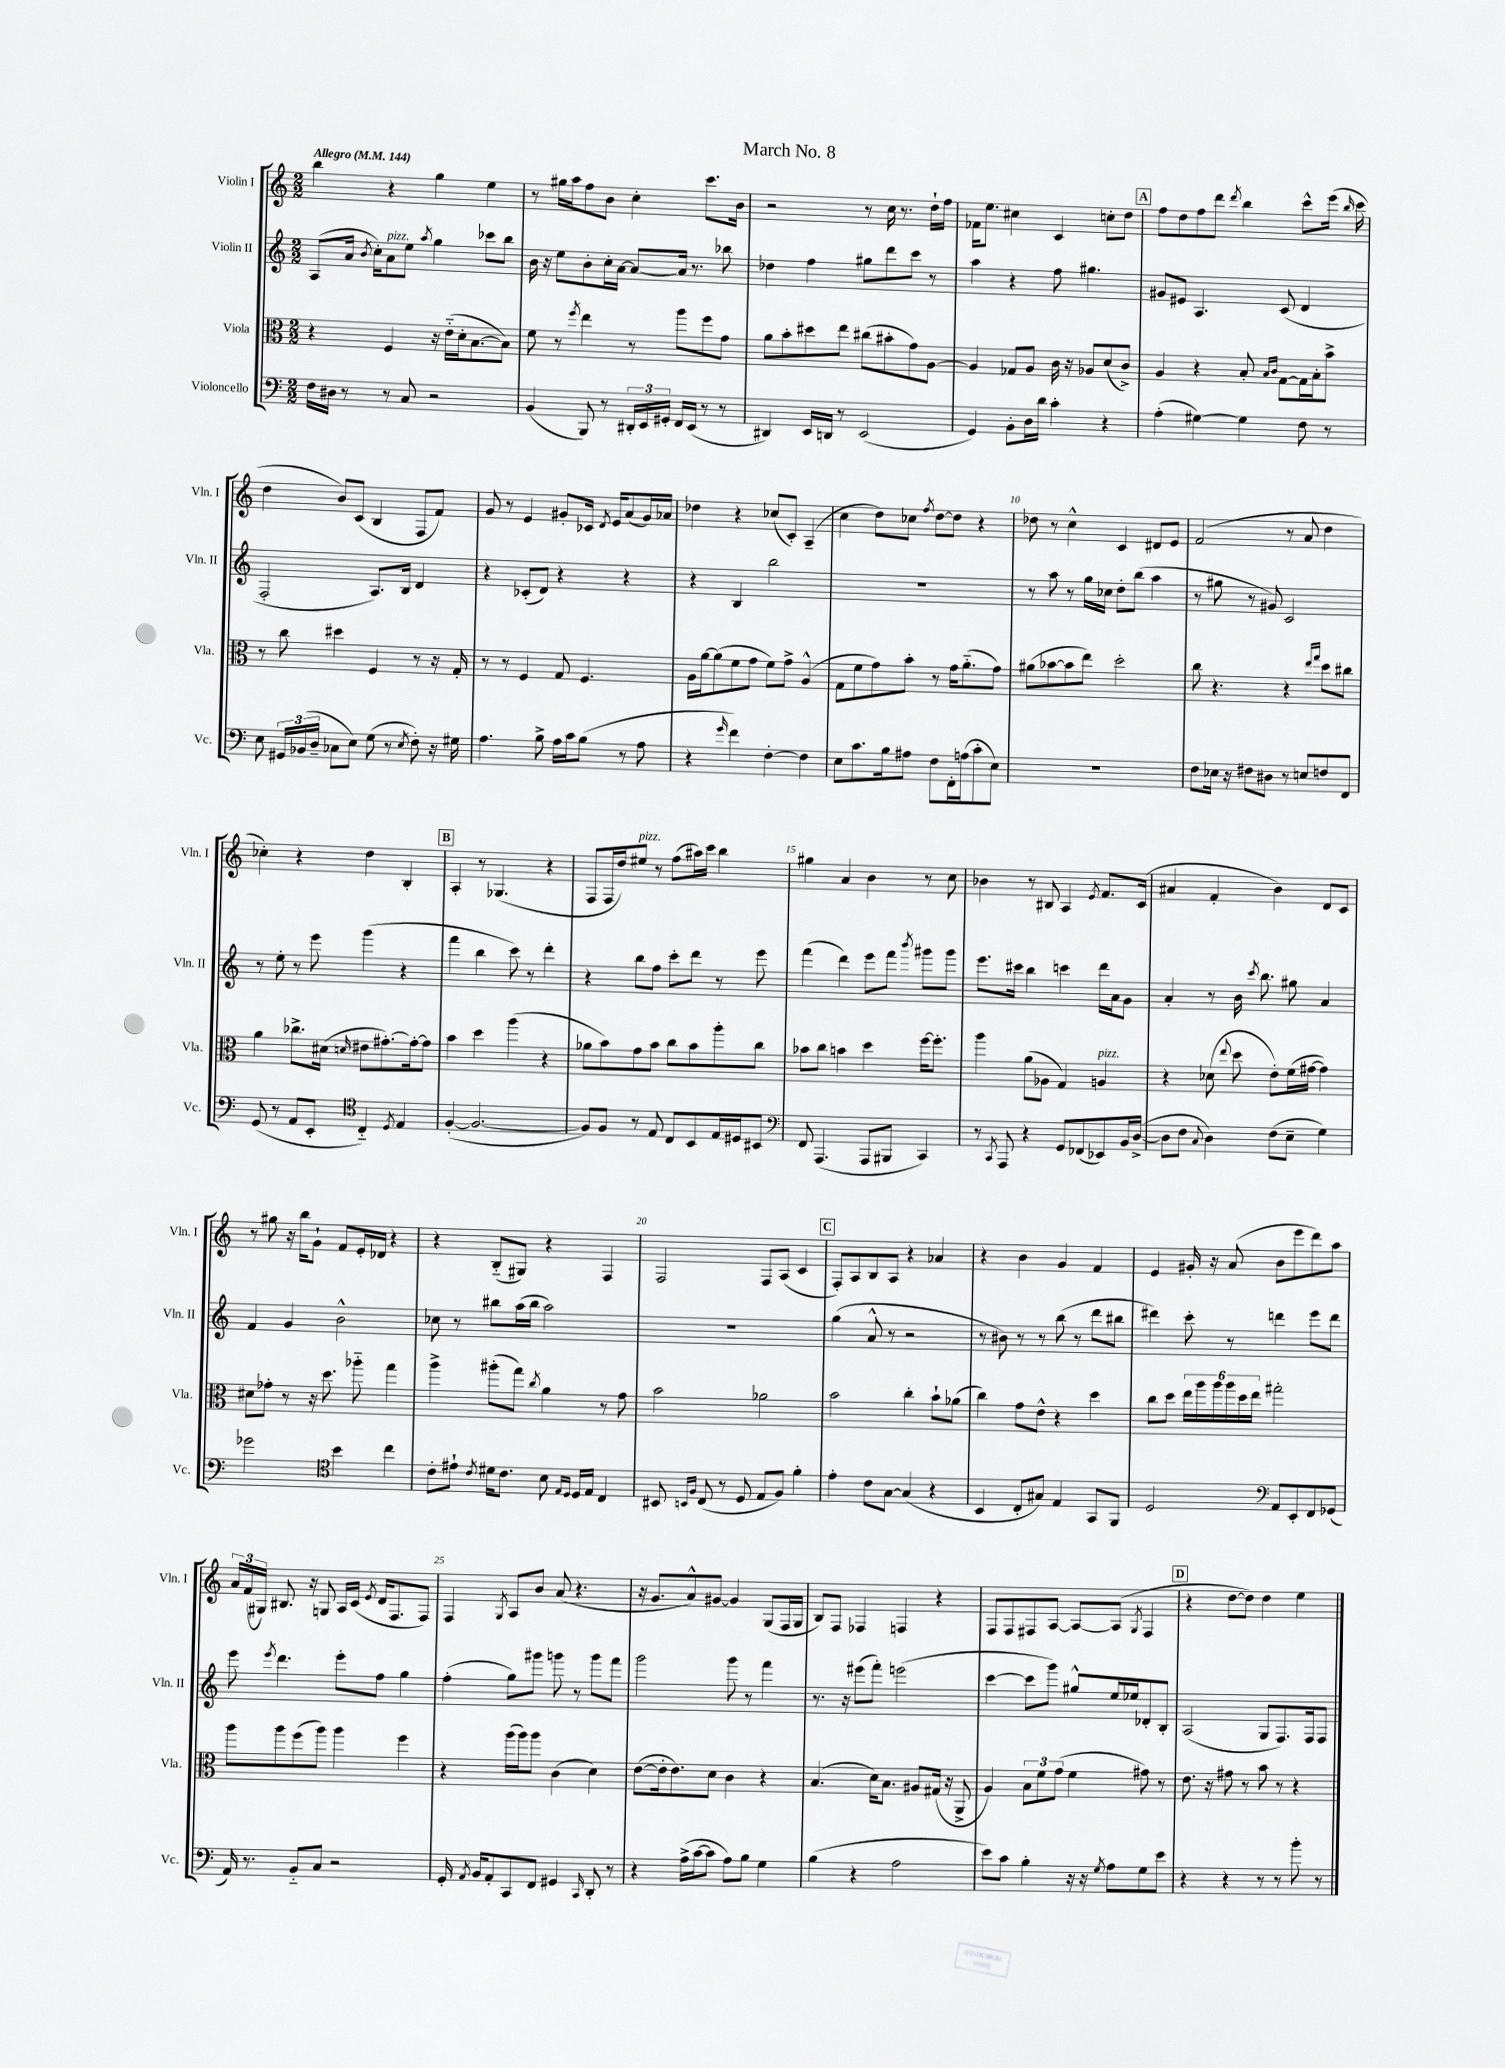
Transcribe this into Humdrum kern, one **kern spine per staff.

**kern	**kern	**kern	**kern
*part4	*part3	*part2	*part1
*staff4	*staff3	*staff2	*staff1
*I"Violoncello	*I"Viola	*I"Violin II	*I"Violin I
*I'Vc.	*I'Vla.	*I'Vln. II	*I'Vln. I
*clefF4	*clefC3	*clefG2	*clefG2
*k[]	*k[]	*k[]	*k[]
*M2/2	*M2/2	*M2/2	*M2/2
*MM144	*MM144	*MM144	*MM144
=1	=1	=1	=1
!	!	!	!LO:TX:a:B:t=Allegro
16F\LL	4r	(8A/L	4bb\
16D#X\JJ	.	.	.
8r	.	16a/Jk	.
.	.	8qb/	.
.	.	16cc'\KL)	.
!	!	!LO:TX:a:i:t=pizz.	!
8r	4F/	8a\	4r
8C/	.	8ee\J	.
.	.	8qaa/	.
2r	16r	4gg\	4gg\
.	(16e\LL	.	.
.	16d'\J	.	.
.	[8.B\	.	.
.	.	8ccc-X\L	4ee\
.	8B\J])	8bb\J	.
=2	=2	=2	=2
(4BB/	8f\	16b\	8r
.	.	16r	.
.	8r	8ee\L	16gg#X\LL
.	.	.	16aa\J
.	8qff/	.	.
8BBB/)	4ee\	8b'\	8ff\
8r	.	16cc'\L	8b\J
.	.	[16a\JJ	.
24DD#X'/LL	8r	8a/L_	4cc'\
24EE/	.	.	.
24GG#X'/JJ	.	.	.
16FF/LL	8aa\L	16a/Jk]	.
(16EE/JJ	.	8.r	.
8r	8ff\	.	8.ccc\L
8r	8g\J	8bb-X\	.
.	.	.	16b\Jk
=3	=3	=3	=3
4DD#X/)	8a\L	4dd-X\	2r
.	8b'\	.	.
16EE/LL	8dd#X\	4ff\	.
16DDn/JJ	.	.	.
8r	8ee\J	.	.
(2EE/	(8cc#X\L	8gg#X\L	8r
.	8b#X'\	8ddd\	16cc\
.	.	.	8.r
.	8g\)	8ccc\J	.
.	[8A\J	8r	16dd`\LL
.	.	.	16ff\JJ
=4	=4	=4	=4
4GG/)	4A/]	4aa\	16f-X\KL
.	.	.	8.ee\J
8BB'\L	8G-X/L	4r	4cc#X\
16D\L	8A/J	.	.
16d\JJ	.	.	.
4c'\	16c\	8ff\	4c/
.	16r	.	.
.	8A-X/L	4.gg#X\	.
4r	(8d/	.	8ccn'\L
.	8c^/J)	.	8dd\J
!!LO:REH:place=s1:t=A
=5	=5	=5	=5
(4A'\	4A/	8g#X/L	8ff\L
.	.	8e#X/J	8dd\
[4G#X\)	4r	4.A/	8ff\
.	.	.	8ddd\J
.	.	.	8qddd/
4G#\]	8B'/	.	4bb\
.	16qqB/LL	.	.
.	16qqc/JJ	.	.
.	[8G\L	(8c/	.
8F\	16G\L]	4d/	8ccc^^\L
.	16B'\J	.	.
8r	8b^\J	.	(16eee\Jk
.	.	.	16qqbb/
.	.	.	16ccc\
!!LO:LB:g=z
=6	=6	=6	=6
8E\	8r	2F'/	4dd\
24GG#X/LL	8cc\	.	.
(24BB-X/	.	.	.
24D~/JJ	.	.	.
8C-X\L	4dd#X\	.	8b/L)
8E\J)	.	.	(8c/J
(8G\	4F/	8.A/L)	4B/
8r	.	.	.
.	.	16B/Jk	.
8qE/	.	.	.
8F'\)	8r	4d/	8F/L
16r	16r	.	8f/J)
16G#X\	16G'/	.	.
=7	=7	=7	=7
4.A\	8r	4r	8g/
.	8r	.	8r
.	4F/	(8c-X'/L	4e/
8B^\	.	8d/J)	.
16A\LL	8G/	4r	8g#X'/L
16c\J	.	.	.
(8B\J	4.F/	.	16c-X/Jk
.	.	.	8qd/
.	.	.	16e/KL
8r	.	4r	(8a/
8A\	.	.	16g#/L)
.	.	.	16a-X/JJ
=8	=8	=8	=8
4r	16A\LL	4r	4dd-X\
.	[16a\J	.	.
.	(8a\]	.	.
16qqg/	.	.	.
4f\)	8f\	4B/	4r
.	8g\J	.	.
[4F'\	8f\L)	2bb\	(8cc-X/L
.	8g^\J	.	8c'/J)
4F\]	(4A^^/	.	(4A~/
=9	=9	=9	=9
8E\L	8G\L	1r	4cc\
8.c\	8f\	.	.
.	8g\)	.	8dd\L)
16B\k	.	.	.
8A#X\J	8b'\J	.	8cc-X\J
.	.	.	8qff/
8F\L	8r	.	[8dd\L
16FF'\L	16g\KL	.	8dd\J]
(16An\J	(8.a\	.	.
8c'\	.	.	4r
8E\J)	8g\J)	.	.
=10	=10	=10	=10
1r	(8a#X\L	8r	8dd-X\
.	[8b-X\	8aa\	8r
.	8b-\]	8r	4cc^^\
.	8ee\J)	16gg\LL	.
.	.	16cc-X\JJ	.
.	2dd'\	8dd'\L	4c/
.	.	(8bb\J	.
.	.	4aa\	8d#X/L
.	.	.	8e/J
=11	=11	=11	=11
8F\L	8cc\	8r	(2f/
16E-X\Jk	4.r	8gg#X\	.
16r	.	.	.
8F#X\L	.	8r	.
8D#X\J	.	8g#X/)	.
8r	4r	2c/	8r
8En/L	.	.	8a/
.	16qqee/LL	.	.
.	16qqgg/JJ	.	.
8Fn/	8dd\L	.	4dd\
8FF/J	8cc#X\J	.	.
!!LO:LB:g=z
=12	=12	=12	=12
(8GG/	4a\	8r	4cc-X'\)
8r	.	8ee'\	.
8AA/L	8.cc-X^\L	8r	4r
8EE'/J	.	8eee\	.
.	(16d#X\Jk	.	.
*clefC4	*	*	*
.	16qqdn/	.	.
4C/)	8e#X\L	(4ggg\	4dd\
.	[8.g#X'\)	.	.
8qD/	.	.	.
4E/	.	4r	4B'/
.	16g#'\k_	.	.
.	8g#\J]	.	.
!!LO:REH:place=s1:t=B
=13	=13	=13	=13
([4F'/	4b\	4fff\	4A'/
2.F/_	4dd\	4bb\	8r
.	.	.	(4.G-X/
.	(4aa\	8ccc\)	.
.	.	8r	.
.	4r	4ddd'\	4r
=14	=14	=14	=14
8F/L])	8a-X\L	4r	8F/L
8F/J	8b\)	.	16F/L
.	.	.	16dd/J)
!	!	!	!LO:TX:a:i:t=pizz.
8r	8g\	8bb\L	8ee#X/J
8E/	8b\J	8ff\J	8r
8C/L	8cc\L	8ccc'\L	(8ff\L
8BB/	8b\	8ddd\J	16aa#X\L)
.	.	.	16ccc\JJ
16E/L	8aa'\	8r	4bb\
16D#X/J	.	.	.
8BB#X/J	8cc\J	8eee\	.
=15	=15	=15	=15
*clefF4	*	*	*
8FF/	8b-X\L	(4fff\	4gg#X\
(4.AAA/	8cc\J	.	.
.	4bn\	4ddd\)	4a/
8AAA/L	4dd\	8eee\L	4b\
8BBB#X/J	.	8fff\J	.
.	.	8qbbb/	.
4CC/)	[16ff\KL	8ggg#X\L	8r
.	8.ff'\J]	.	.
.	.	8ggg#\J	8cc\
=16	=16	=16	=16
8r	4aa\	8.eee\L	4b-X\
8qCC/	.	.	.
8AAA/	.	.	.
.	.	16ccc#X\Jk	.
4r	(8a\L	4bb\	8r
.	8A-X\J	.	8B#X/
8GG/L	4G/)	4cccn\	4A/
(8FF-X/	.	.	.
.	.	.	8qe/
!	!LO:TX:a:i:t=pizz.	!	!
8EE-X/)	4An/	16ddd\LL	8.f/L
.	.	16a\J	.
16BB/L	.	8g\J	.
([16D^/JJ	.	.	(16c/Jk
=17	=17	=17	=17
8D\L]	4r	4a'/	4a#X/
8F\J	.	.	.
8qqC/	.	.	.
4D\)	(8d-X\	8r	4f'/
.	8qqee/	.	.
.	8dd\	16b\	.
.	.	8qccc/	.
.	.	8.bb\	.
(8F\L	8e'\L)	.	4b\)
8E~\J	(16f\L	8gg#X\	.
.	[16g#X\JJ	.	.
4G\)	4g#\])	4a/	8d/L
.	.	.	8c/J
!!LO:LB:g=z
=18	=18	=18	=18
2g-X\	8d#X\L	4f/	8r
.	8g-X'\J	.	8gg#X\
.	8r	4g/	16r
.	.	.	16bb\KL
.	16r	.	8g`\J
.	8.dd\	.	.
*clefC4	*	*	*
4b\	.	2b^^\	8f/L
.	8aa-X\	.	16e'/L
.	.	.	16d-X/JJ
4cc\	4gg\	.	4r
=19	=19	=19	=19
8c'\L	4aa^\	8cc-X\	4r
8e#X`\J	.	8r	.
8qc/	.	.	.
16d#X\KL	(8aa#X'\L	8bb#X\L	(8B/L
8.c\J	.	.	.
.	8gg\J)	(16aa\L	8G#X/J)
.	.	16bb#\JJ	.
.	8qcc/	.	.
8B\	4a\	2aa\)	4r
16qqE/LL	.	.	.
16qqD/JJ	.	.	.
16D/LL	.	.	.
16E/JJ	.	.	.
4C/	8r	.	4F/
.	8g\	.	.
=20	=20	=20	=20
8BB#X/	2b\	1r	2F/
16qqBBn/LL	.	.	.
16qqF/JJ	.	.	.
(8C/	.	.	.
8r	.	.	.
8D/	.	.	.
8E/L	2a-X\	.	8F/L
8F/J)	.	.	(8A/J
4f'\	.	.	4c/
!!LO:REH:place=s1:t=C
=21	=21	=21	=21
4e'\	2b\	(4gg\	8F'/L)
.	.	.	8A/
8c\L	.	8a^^/	8B/
[8G\J	.	8r	8A/J
(4G/]	4cc'\	2r	4r
4r	8b`\L	.	4a-X/
.	(8a-X\J	.	.
=22	=22	=22	=22
4BB/	4cc\)	8r	4r
.	.	8b#X\)	.
8C'/L	8g\L	8r	4b\
8G#X/J)	8e^^\J	8r	.
4E/	4r	(8bb\	4g/
.	.	8r	.
8GG/L	4dd\	8ddd\L	4f/
8FF/J	.	8bb#X\J	.
=23	=23	=23	=23
2D/	8cc\L	4ddd#X\)	4e/
.	8dd\J	.	.
.	24ee\LL	8ccc'\	16g#X'/
.	24aa\	.	.
.	.	.	16r
.	24aa\	.	.
.	24aa\	8r	(8a/
.	24dd\	.	.
.	24ee\JJ	.	.
*clefF4	*	*	*
8AA/L	2gg#X'\	4dddn\	8b\L
8EE'/	.	.	8eee\
8FF/	.	8eee\L	8ddd\)
(8GG-X/J	.	8ddd\J	8aa\J
!!LO:LB:g=z
=24	=24	=24	=24
16AA/)	8aa\L	8eee\	24a/LL
.	.	.	(24f/
8.r	.	.	.
.	.	.	24G#X/JJ)
.	.	8qeee/	.
.	8aa\	4.ddd\	8.B#X/
8BB/L	(8ff\	.	.
.	.	.	16r
8C/J	8aa\J)	.	8Gn/
2r	4aa\	8eee'\L	16A/LL
.	.	.	(16c/JJ
.	.	.	8qe/
.	.	8ff\J	16d/KL
.	.	.	8.F/
.	4ff\	4gg\	.
.	.	.	8F/J)
=25	=25	=25	=25
16GG'/	4r	(4ff'\	4F/
8qAA/	.	.	.
16BB/KL	.	.	.
8AA'/	.	.	.
.	.	.	8qG/
8CC/	(16aa\LL	8gg\L)	8A/L
.	16aa\J)	.	.
8FF/J	8aa\J	8ggg#X\J	8b/J
4GG#X/	(4c\	8gggn\	(8a/
.	.	8r	4.r
16qqCC/	.	.	.
8DD'/	4d\)	8ggg\L	.
8r	.	8fff\J	.
=26	=26	=26	=26
4r	([8e\L	2ggg\	16r
.	.	.	8.g/L
.	16e'\k]	.	.
.	8.e\)	.	.
(16A^\LL	.	.	8a^^/)
[16c\J	.	.	.
8c\J]	8d\J	.	[8g#X/J
8A\L)	4c\	8ggg\	4g#/]
8B\J	.	8r	.
4G\	4r	4fff\	(8G/L
.	.	.	16F/L
.	.	.	16G/JJ
=27	=27	=27	=27
(4B\	(4.B/	8.r	8B/L)
.	.	.	8F/J
.	.	16r	.
4r	.	(8eee#X\L	4F-X/
.	16d\KL)	8fff'\J)	.
.	8.B\J	.	.
2A\	.	(2eeen\	4Fn/
.	8A#X/L	.	.
.	(16G#X/Jk	.	4r
.	16r	.	.
.	8AA^/	.	.
=28	=28	=28	=28
8e\L)	4A/)	[4ccc\	8F/L
8c\J	.	.	8F/
4B'\	12B\L	8ccc\L]	8F#X/
.	12f\	.	.
.	.	8ggg\J)	[8A/J
.	(12g\J	.	.
16r	4f\	8gg#X^^/L	8A/L_
16r	.	.	.
8qG/	.	.	.
8A\L	.	16ee/L	(8A/J]
.	.	16ee-X/J	.
.	.	.	8qG/
8G\	8g#X\)	8d-X'/	4F#/
8e\J	8r	8B'/J	.
!!LO:REH:place=s1:t=D
=29	=29	=29	=29
4r	8.e\	(2A/	4r
.	16r	.	.
4r	8g#X\	.	[8dd\L
.	8r	.	8dd\J])
8r	8b\	8G/L	4dd\
8r	8r	8.F/)	.
8b'\	4r	.	4ee\
.	.	16F/k	.
8r	.	8F/J	.
==	==	==	==
*-	*-	*-	*-
